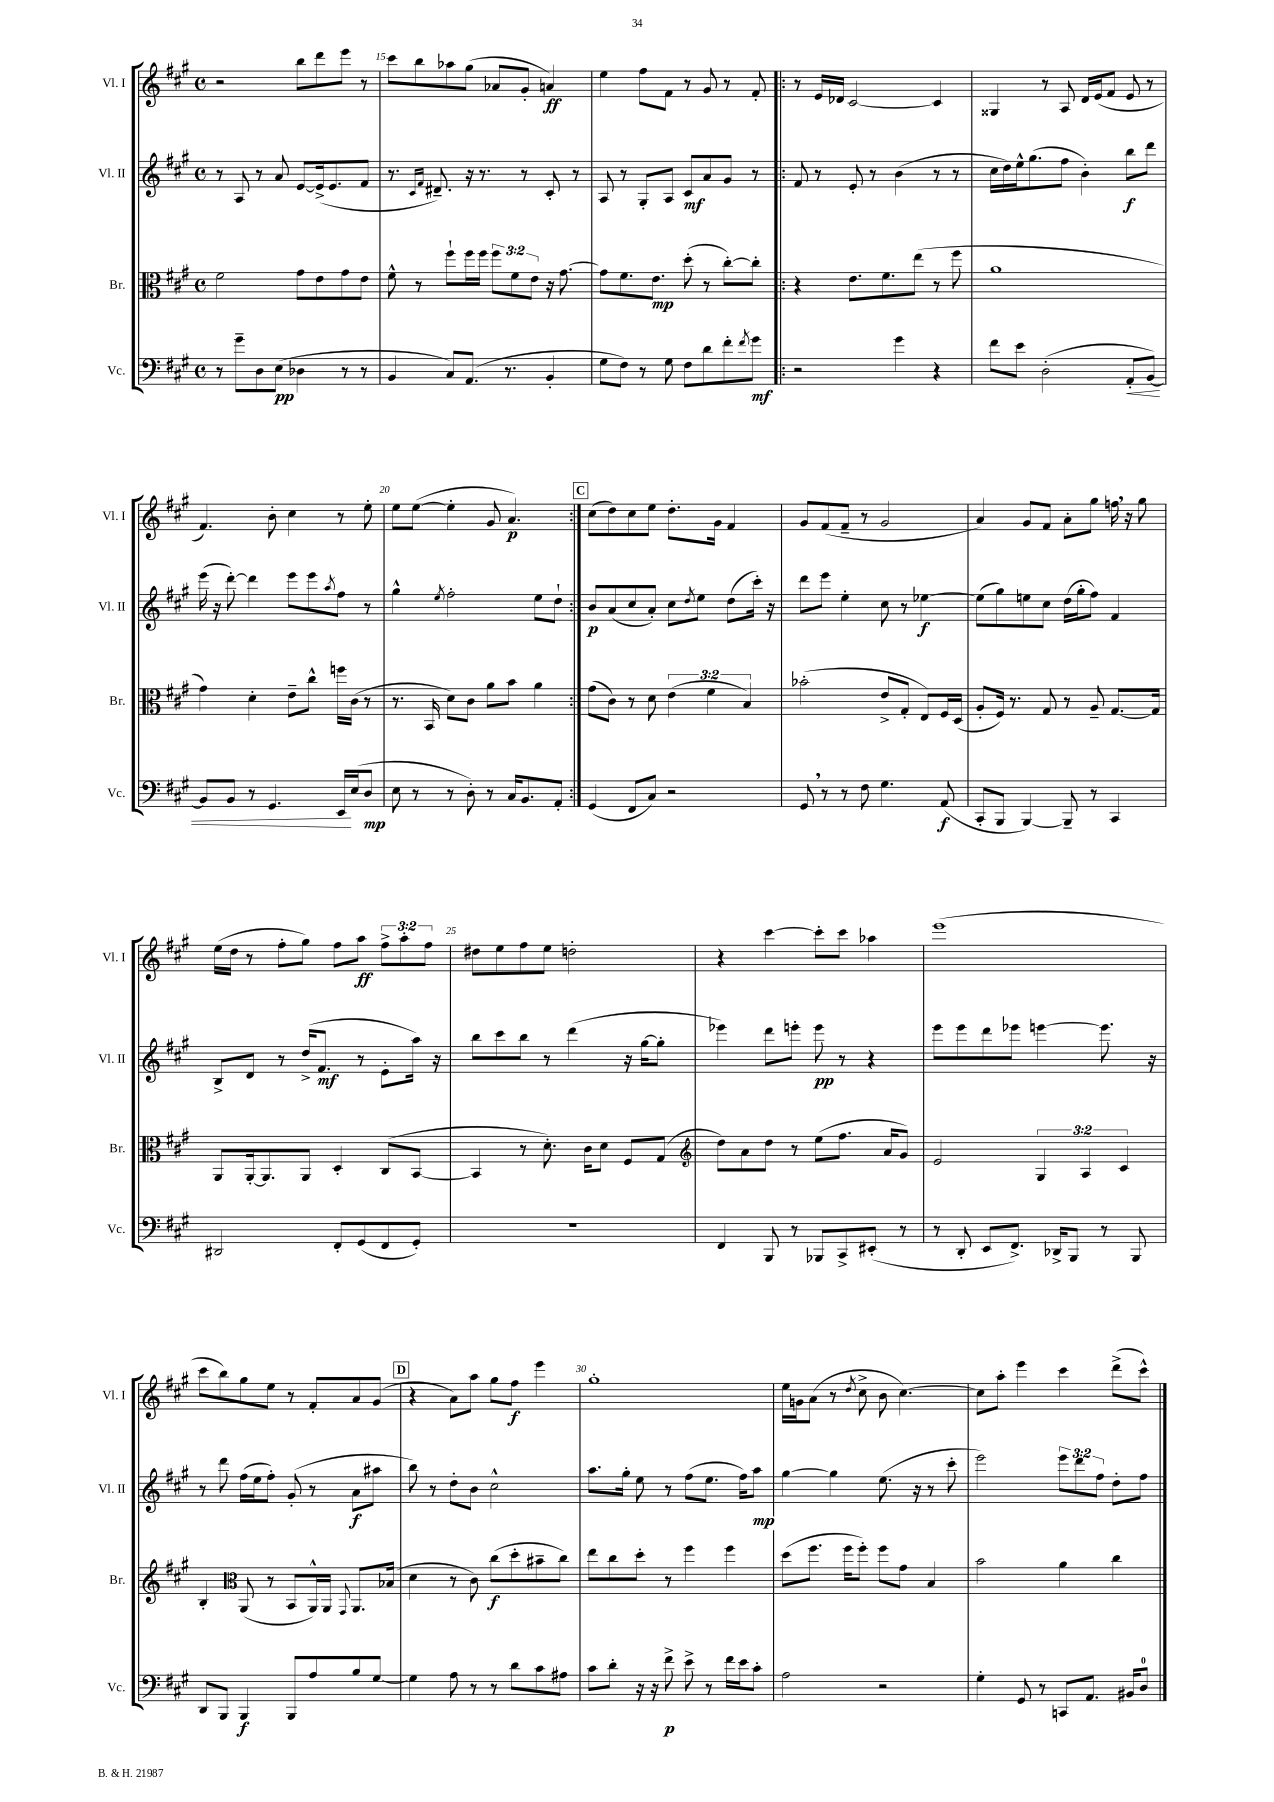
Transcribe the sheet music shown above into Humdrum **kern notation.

**kern	**dynam	**kern	**dynam	**kern	**dynam	**kern	**dynam
*part4	*part4	*part3	*part3	*part2	*part2	*part1	*part1
*staff4	*staff4	*staff3	*staff3	*staff2	*staff2	*staff1	*staff1
*I"Vc.	*	*I"Br.	*	*I"Vl. II	*	*I"Vl. I	*
*I'Vc.	*	*I'Br.	*	*I'Vl. II	*	*I'Vl. I	*
*clefF4	*	*clefC3	*	*clefG2	*	*clefG2	*
*k[f#c#g#]	*	*k[f#c#g#]	*	*k[f#c#g#]	*	*k[f#c#g#]	*
*M4/4	*	*M4/4	*	*M4/4	*	*M4/4	*
*met(c)	*	*met(c)	*	*met(c)	*	*met(c)	*
=14	=14	=14	=14	=14	=14	=14	=14
8r	.	2f#\	.	8r	.	2r	.
8g#~\L	.	.	.	8A/	.	.	.
8D\	.	.	.	8r	.	.	.
(8E\J	pp	.	.	8a/	.	.	.
4D-X\	.	8g#\L	.	[8e/L	.	8bb\L	.
.	.	8e\	.	(16e^/k]	.	8ddd\	.
.	.	.	.	8.e/	.	.	.
8r	.	8g#\	.	.	.	8eee\J	.
8r	.	8e\J	.	8f#/J	.	8r	.
=15	=15	=15	=15	=15	=15	=15	=15
4BB/	.	8f#^^\	.	8.r	.	8ccc#\L	.
.	.	8r	.	.	.	8bb\	.
.	.	.	.	16qqc#/LL	.	.	.
.	.	.	.	16qqf#/JJ	.	.	.
.	.	.	.	8.d#X~/)	.	.	.
8C#/L)	.	8ff#`\L	.	.	.	8aa-X\	.
(8.AA/J	.	16ff#\L	.	16r	.	(8gg#\J	.
.	.	16ff#\JJ	.	8.r	.	.	.
.	.	12ff#\L	.	.	.	8a-X/L	.
8.r	.	.	.	.	.	.	.
.	.	12f#\	.	.	.	.	.
.	.	.	.	8r	.	8g#'/J	.
.	.	12e\J	.	.	.	.	.
4BB'/	.	16r	.	8c#'/	.	4an/)	ff
.	.	[8.g#\	.	.	.	.	.
.	.	.	.	8r	.	.	.
=16	=16	=16	=16	=16	=16	=16	=16
8G#\L	.	8g#\L]	.	8A/	.	4ee\	.
8F#\J)	.	8.f#\	.	8r	.	.	.
8r	.	.	.	8G#'/L	.	8ff#\L	.
.	.	8.e\J	mp	.	.	.	.
8G#\	.	.	.	8A/J	.	8f#\J	.
8F#\L	.	(8dd'\	.	8c#/L	mf	8r	.
8d\	.	8r	.	8a/	.	8g#/	.
8f#'\	.	[8cc#'\L)	.	8g#/J	.	8r	.
8qf#/	.	.	.	.	.	.	.
8g#\J	mf	8cc#'\J]	.	8r	.	8f#'/	.
=17!|:	=17!|:	=17!|:	=17!|:	=17!|:	=17!|:	=17!|:	=17!|:
2r	.	4r	.	8f#/	.	8r	.
.	.	.	.	8r	.	16e/LL	.
.	.	.	.	.	.	16d-X/JJ	.
.	.	8.e\L	.	8e'/	.	[2c#/	.
.	.	.	.	8r	.	.	.
.	.	8.f#\	.	.	.	.	.
4g#\	.	.	.	(4b\	.	.	.
.	.	(8ee\J	.	.	.	.	.
4r	.	8r	.	8r	.	4c#/]	.
.	.	8ff#\	.	8r	.	.	.
=18	=18	=18	=18	=18	=18	=18	=18
8f#\L	.	1a	.	16cc#\LL	.	4G##X/	.
.	.	.	.	16dd\)	.	.	.
8e\J	.	.	.	16ee^^\J	.	.	.
.	.	.	.	(8.gg#\	.	.	.
(2D'\	.	.	.	.	.	8r	.
.	.	.	.	8ff#\J	.	8A/	.
.	.	.	.	4b'\)	.	16d/LL	.
.	.	.	.	.	.	(16e/J	.
.	.	.	.	.	.	8f#/J	.
!	!LO:HP:b	!	!	!	!	!	!
8AA'/L	<	.	.	8bb\L	f	8e/	.
[8BB/J)	.	.	.	8ddd\J	.	8r	.
!!LO:LB:g=z
=19	=19	=19	=19	=19	=19	=19	=19
8BB/L]	.	4g#\)	.	(16eee\	.	4.f#/)	.
.	.	.	.	16r	.	.	.
8BB/J	.	.	.	[8ddd'\)	.	.	.
8r	.	4d'\	.	4ddd\]	.	.	.
4.GG#/	.	.	.	.	.	8b'\	.
.	.	8e~\L	.	8eee\L	.	4cc#\	.
.	.	8cc#^^\J	.	8eee\	.	.	.
.	.	.	.	8qaa/	.	.	.
16EE/LL	.	16ffn\LL	.	8ff#\J	.	8r	.
(16E/J	[	(16c#\JJ	.	.	.	.	.
8D/J	mp	8r	.	8r	.	8ee'\	.
=20	=20	=20	=20	=20	=20	=20	=20
8E\	.	8.r	.	4gg#^^\	.	8ee\L	.
8r	.	.	.	.	.	([8ee\J	.
.	.	16BB/	.	.	.	.	.
.	.	.	.	8qee/	.	.	.
8r	.	8d\L)	.	2ff#'\	.	4ee'\]	.
8D'\)	.	8c#\J	.	.	.	.	.
8r	.	8a\L	.	.	.	8g#/	.
16C#/KL	.	8b\J	.	.	.	4.a/)	p
8.BB/	.	.	.	.	.	.	.
.	.	4a\	.	8ee\L	.	.	.
8AA'/J	.	.	.	8dd`\J	.	.	.
!!LO:REH:place=s1:t=C
=21:|!	=21:|!	=21:|!	=21:|!	=21:|!	=21:|!	=21:|!	=21:|!
(4GG#/	.	(8g#\L	.	8b/L	p	(8cc#\L	.
.	.	8c#\J)	.	(8a/	.	8dd\)	.
8FF#/L	.	8r	.	8cc#/	.	8cc#\	.
8C#/J)	.	8d\	.	8a'/J)	.	8ee\J	.
2r	.	(6e\	.	8cc#\L	.	8.dd'\L	.
.	.	.	.	8qdd/	.	.	.
.	.	.	.	8ee\J	.	.	.
.	.	6f#\	.	.	.	.	.
.	.	.	.	.	.	16g#\Jk	.
.	.	.	.	(8dd\L	.	4f#/	.
.	.	6B/)	.	.	.	.	.
.	.	.	.	16ccc#'\Jk)	.	.	.
.	.	.	.	16r	.	.	.
=22	=22	=22	=22	=22	=22	=22	=22
8GG#,/	.	(2b-X'\	.	8ddd\L	.	8g#/L	.
8r	.	.	.	8eee\J	.	(8f#/	.
8r	.	.	.	4ee'\	.	8f#~/J	.
8F#\	.	.	.	.	.	8r	.
4.G#\	.	8e^/L	.	8cc#\	.	2g#/	.
.	.	8G#'/J	.	8r	.	.	.
.	.	8E/L)	.	[4ee-X\	f	.	.
(8AA/	f	16F#/L	.	.	.	.	.
.	.	(16D/JJ	.	.	.	.	.
=23	=23	=23	=23	=23	=23	=23	=23
8CC#'/L	.	8A'/L	.	(8ee-\L]	.	4a/)	.
8BBB/J	.	16F#/Jk)	.	8gg#\)	.	.	.
.	.	8.r	.	.	.	.	.
[4BBB/)	.	.	.	8een\	.	8g#/L	.
.	.	8G#/	.	8cc#\J	.	8f#/J	.
8BBB~/]	.	8r	.	(16dd\LL	.	8a'\L	.
.	.	.	.	16gg#'\J	.	.	.
8r	.	8A~/	.	8ff#\J)	.	8gg#\J	.
4CC#/	.	[8.G#/L	.	4f#/	.	16ffn,\	.
.	.	.	.	.	.	16r	.
.	.	.	.	.	.	8gg#\	.
.	.	16G#/Jk]	.	.	.	.	.
!!LO:LB:g=z
=24	=24	=24	=24	=24	=24	=24	=24
2DD#X/	.	8AA/L	.	8B^/L	.	(16ee\LL	.
.	.	.	.	.	.	16dd\JJ	.
.	.	[16AA'/k	.	8d/J	.	8r	.
.	.	8.AA/]	.	.	.	.	.
.	.	.	.	8r	.	8ff#'\L	.
.	.	8AA/J	.	(16dd^/KL	.	8gg#\J)	.
.	.	.	.	8.f#/J	mf	.	.
8FF#'/L	.	4D'/	.	.	.	8ff#\L	.
(8GG#/	.	.	.	8r	.	8aa\J	ff
8FF#/	.	(8C#/L	.	8e'\L	.	12ff#^\L	.
.	.	.	.	.	.	12aa'\	.
8GG#'/J)	.	[8BB/J	.	16aa\Jk)	.	.	.
.	.	.	.	.	.	12ff#\J	.
.	.	.	.	16r	.	.	.
=25	=25	=25	=25	=25	=25	=25	=25
1r	.	4BB/]	.	8bb\L	.	8dd#X\L	.
.	.	.	.	8ccc#\	.	8ee\	.
.	.	8r	.	8bb\J	.	8ff#\	.
.	.	8.d'\)	.	8r	.	8ee\J	.
.	.	.	.	(4ddd\	.	2ddn'\	.
.	.	16c#\KL	.	.	.	.	.
.	.	8d\J	.	.	.	.	.
.	.	8F#/L	.	16r	.	.	.
.	.	.	.	[16gg#\KL	.	.	.
.	.	(8G#/J	.	8gg#'\J]	.	.	.
=26	=26	=26	=26	=26	=26	=26	=26
*	*	*clefG2	*	*	*	*	*
4FF#/	.	8dd\L)	.	4eee-X\)	.	4r	.
.	.	8a\	.	.	.	.	.
8BBB/	.	8dd\J	.	8ddd\L	.	[4ccc#\	.
8r	.	8r	.	8eeen'\J	.	.	.
8BBB-X/L	.	(8ee\L	.	8eee\	pp	8ccc#'\L]	.
8CC#^/	.	8.ff#\J	.	8r	.	8ccc#\J	.
(8EE#X'/J	.	.	.	4r	.	4aa-X\	.
.	.	16a/KL	.	.	.	.	.
8r	.	8g#/J)	.	.	.	.	.
=27	=27	=27	=27	=27	=27	=27	=27
8r	.	2e/	.	8eee\L	.	(1eee	.
8DD'/	.	.	.	8eee\	.	.	.
8EE/L	.	.	.	8ddd\	.	.	.
8.FF#^/J)	.	.	.	8eee-X\J	.	.	.
.	.	6G#/	.	[4eeen\	.	.	.
16DD-X^/KL	.	.	.	.	.	.	.
8BBB/J	.	.	.	.	.	.	.
.	.	6A/	.	.	.	.	.
8r	.	.	.	8.eee\]	.	.	.
.	.	6c#/	.	.	.	.	.
8BBB/	.	.	.	.	.	.	.
.	.	.	.	16r	.	.	.
!!LO:LB:g=z
=28	=28	=28	=28	=28	=28	=28	=28
8DD/L	.	4B'/	.	8r	.	8ccc#\L	.
8BBB/J	.	.	.	8ddd\	.	8bb\)	.
*	*	*clefC3	*	*	*	*	*
4BBB/	f	(8AA/	.	(16ff#\LL	.	8gg#\	.
.	.	.	.	16ee\J	.	.	.
.	.	8r	.	8ff#'\J)	.	8ee\J	.
8BBB/L	.	8BB/L	.	(8g#'/	.	8r	.
8A/	.	16AA^^/L)	.	8r	.	8f#'/L	.
.	.	16AA/JJ	.	.	.	.	.
.	.	8qqGG#/	.	.	.	.	.
8B/	.	8.AA/L	.	8a\L	f	8a/	.
[8G#/J	.	.	.	8aa#X\J	.	(8g#/J	.
.	.	(16B-X/Jk	.	.	.	.	.
!!LO:REH:place=s1:t=D
=29	=29	=29	=29	=29	=29	=29	=29
4G#\]	.	4d\	.	8bb\)	.	4r	.
.	.	.	.	8r	.	.	.
8A\	.	8r	.	8dd'\L	.	8a\L)	.
8r	.	8c#\)	.	8b\J	.	8aa\J	.
8r	.	(8cc#\L	f	2cc#^^\	.	8gg#\L	.
8d\L	.	8dd'\	.	.	.	8ff#\J	f
8c#\	.	8b#X~\	.	.	.	4eee\	.
8A#X\J	.	8cc#\J)	.	.	.	.	.
=30	=30	=30	=30	=30	=30	=30	=30
8c#\L	.	8ee\L	.	8.aa\L	.	1gg#'	.
8d'\J	.	8cc#\	.	.	.	.	.
.	.	.	.	16gg#'\Jk	.	.	.
16r	.	8dd'\J	.	8ee\	.	.	.
16r	.	.	.	.	.	.	.
8f#^\	p	8r	.	8r	.	.	.
8e^\	.	4ff#\	.	(8ff#\L	.	.	.
8r	.	.	.	8.ee\J	.	.	.
16f#\LL	.	4ff#\	.	.	.	.	.
16e\J	.	.	.	16ff#\KL)	.	.	.
8c#'\J	.	.	.	8aa\J	mp	.	.
=31	=31	=31	=31	=31	=31	=31	=31
2A\	.	(8dd\L	.	[4gg#\	.	16ee\LL	.
.	.	.	.	.	.	16gn\J	.
.	.	8.ff#\J	.	.	.	(8a\J	.
.	.	.	.	4gg#\]	.	8r	.
.	.	16ff#\KL	.	.	.	.	.
.	.	.	.	.	.	8qdd/	.
.	.	8ff#'\J)	.	.	.	8cc#^\	.
2r	.	8ff#\L	.	(8.ee\	.	8b\	.
.	.	8g#\J	.	.	.	[4.cc#\)	.
.	.	.	.	16r	.	.	.
.	.	4B/	.	8r	.	.	.
.	.	.	.	8ccc#'\	.	.	.
=32	=32	=32	=32	=32	=32	=32	=32
4G#'\	.	2b\	.	2eee\)	.	8cc#\L]	.
.	.	.	.	.	.	8aa'\J	.
8GG#/	.	.	.	.	.	4eee\	.
8r	.	.	.	.	.	.	.
8CCn/L	.	4a\	.	12eee\L	.	4ccc#\	.
.	.	.	.	12ddd\	.	.	.
8.AA/J	.	.	.	.	.	.	.
.	.	.	.	12ff#\J	.	.	.
.	.	4cc#\	.	8dd'\L	.	(8ddd^\L	.
16BB#X/KL	.	.	.	.	.	.	.
8D/J	.	.	.	8ff#\J	.	8ccc#^^\J)	.
==	==	==	==	==	==	==	==
*-	*-	*-	*-	*-	*-	*-	*-
